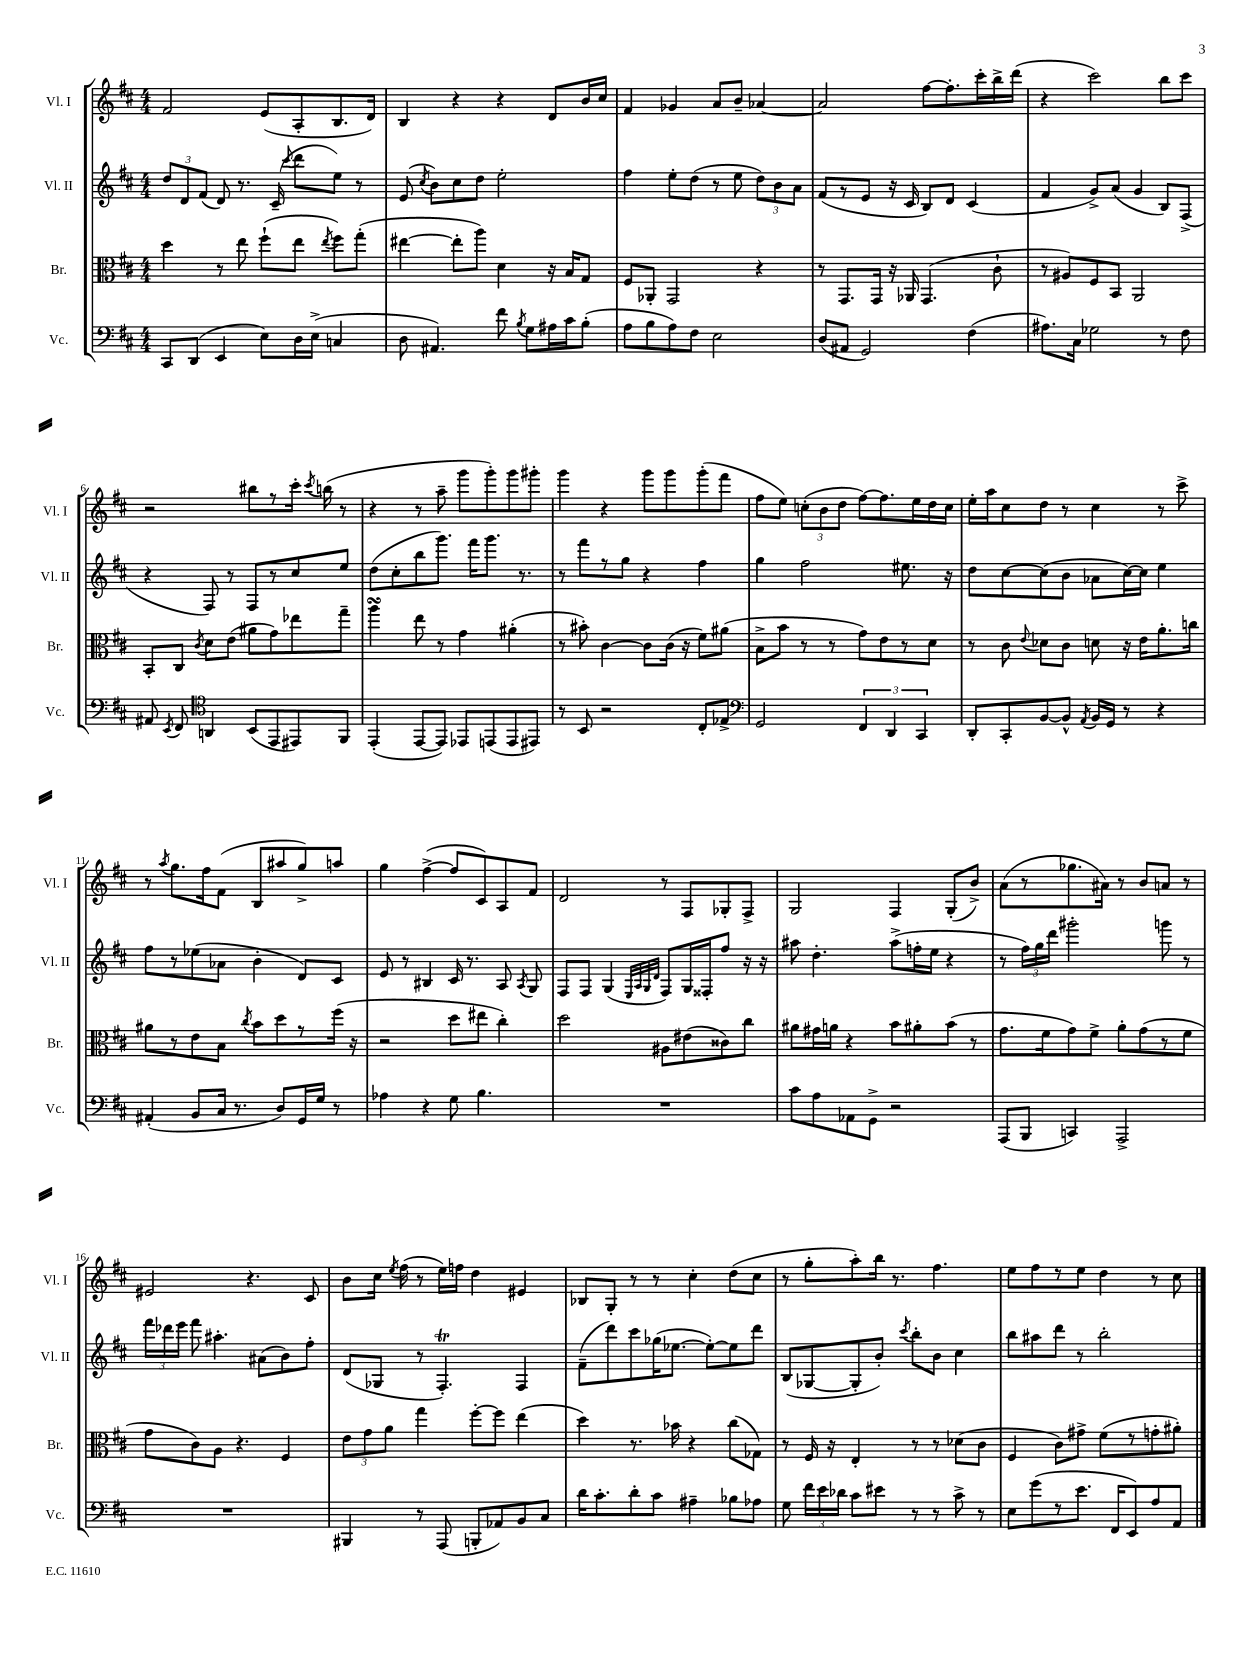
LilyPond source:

<<
\new StaffGroup <<
\new Staff = "s0" \with { instrumentName = "Vl. I" shortInstrumentName = "Vl. I" } {
    \clef treble \key d \major \numericTimeSignature \time 4/4
    \autoBeamOff fis'2 e'8[( a8-. b8. d'16]) |
    b4 r4 r4 d'8[ b'16 cis''16] |
    fis'4 ges'4 a'8[ b'8]-- aes'4~ |
    aes'2 fis''8[~ fis''8.-. cis'''16-. b''16-> d'''16]( |
    r4 cis'''2) b''8[ cis'''8] |
    r2 bis''8[ r8 cis'''16]-. \acciaccatura { cis'''8 } b''16( r8 |
    r4 r8 a''8-- g'''8[ g'''8-.) g'''8 gis'''8]-. |
    g'''4 r4 g'''8[ g'''8 g'''8-.( fis'''8] |
    fis''8[ e''8]) \tuplet 3/2 { c''8[-.( b'8 d''8] } fis''8[~) fis''8. e''16 d''16 c''16] |
    e''16[-. a''16 cis''8 d''8] r8 cis''4 r8 cis'''8-> |
    r8 \acciaccatura { a''8 } g''8.[ fis''16 fis'8]( b8[ ais''8 g''8->) a''8] |
    g''4 fis''4~->( fis''8[ cis'8) a8 fis'8] |
    d'2 r8 fis8[ ges8-. fis8]-> |
    g2 fis4 g8[-.( b'8]->) |
    a'8[( r8 ges''8. ais'16]) r8 b'8[ a'8] r8 |
    eis'2 r4. cis'8 |
    b'8[ cis''16] \acciaccatura { e''8 } fis''16( r8 e''16[) f''16] d''4 eis'4 |
    bes8[ g8]-. r8 r8 cis''4-. d''8[( cis''8] |
    r8 g''8[-. a''8-.) b''16] r8. fis''4. |
    e''8[ fis''8 r8 e''8] d''4 r8 cis''8 \bar "|." |
}
\new Staff = "s1" \with { instrumentName = "Vl. II" shortInstrumentName = "Vl. II" } {
    \clef treble \key d \major \numericTimeSignature \time 4/4
    \autoBeamOff \tuplet 3/2 { d''8[ d'8 fis'8]( } d'8) r8. cis'16--( \appoggiatura { cis'''8 } d'''8[ e''8]) r8 |
    e'8( \acciaccatura { cis''8 } b'8[) cis''8 d''8] e''2-. |
    fis''4 e''8[-. d''8]( r8 e''8 \tuplet 3/2 { d''8[) b'8 a'8] } |
    fis'8[( r8 e'8] r16 cis'16 b8[) d'8] cis'4( |
    fis'4 g'8[->) a'8]( g'4 b8[) fis8]->( |
    r4 fis8) r8 fis8[ r8 cis''8 e''8] |
    d''8[( cis''8-. b''8 g'''8.]) fis'''16[ g'''8.] r8. |
    r8 fis'''8[ r8 g''8] r4 fis''4 |
    g''4 fis''2 eis''8. r16 |
    d''8[ cis''8~ cis''8( b'8] aes'8[ cis''16~) cis''16] e''4 |
    fis''8[ r8 ees''8( aes'8] b'4-. d'8[) cis'8] |
    e'8 r8 bis4 cis'16 r8. a8 \acciaccatura { a8 } g8 |
    fis8[ fis8] g4( \grace { e32[ a32 g32 d'32] } fis8[) g16 fisis16-. fis''8] r16 r16 |
    ais''8 d''4.-. ais''8[->( f''16-. e''16] r4 |
    r8 \tuplet 3/2 { fis''16[) g''16 d'''16] } gis'''2-. g'''8 r8 |
    \tuplet 3/2 { fis'''16[ des'''16 e'''16] } fis'''8 ais''4.-. ais'8[( b'8) fis''8]-. |
    d'8[( ges8] r8 fis4.-.\trill) fis4 |
    fis'8[--( d'''8) cis'''8 ges''16( ees''8.]~ ees''8[~-.) ees''8 d'''8] |
    b8[( ges8~ ges8-. b'8]-.) \acciaccatura { cis'''8 } b''8[-. b'8] cis''4 |
    b''8[ ais''8 d'''8] r8 b''2-. \bar "|." |
}
\new Staff = "s2" \with { instrumentName = "Br." shortInstrumentName = "Br." } {
    \clef alto \key d \major \numericTimeSignature \time 4/4
    \autoBeamOff d''4 r8 e''8 fis''8[-!( e''8] \acciaccatura { e''8 } fis''8[) g''8]-.( |
    eis''4~ eis''8[-. a''8]) d'4 r16 b16[ g8] |
    fis8[ aes,8]-. g,2 r4 |
    r8 g,8.[ g,16] r16 aes,16 g,4.( cis'8-! |
    r8 ais8[) fis8 b,8] a,2 |
    b,8[-. cis8] \acciaccatura { cis'8 } d'8[ e'8]( ais'8[ g'8) ees''8 g''8]-- |
    a''4\turn e''8 r8 g'4 ais'4-.( |
    r8 bis'8-.) cis'4~ cis'8[ cis'16]( r16 fis'8[) ais'8]( |
    b8[-> b'8] r8 r8 g'8[) e'8 r8 d'8] |
    r8 cis'8 \appoggiatura { e'8 } des'8[ cis'8] d'8 r16 e'16[ a'8.-. c''16] |
    ais'8[ r8 e'8 b8] \acciaccatura { cis''8 } b'8[ d''8 r8 fis''16]( r16 |
    r2 d''8[ eis''8] cis''4-.) |
    d''2 ais8[ eis'8( cisis'8) cis''8] |
    ais'8[ gis'16 a'16] r4 b'8[ ais'8-. b'8]( r8 |
    g'8.[ fis'16 g'8) fis'8]-> a'8[-. g'8( r8 fis'8] |
    g'8[ cis'8) a8] r4. fis4 |
    \tuplet 3/2 { e'8[ g'8 a'8] } g''4 fis''8[~-. fis''8] e''4( |
    d''4) r8. bes'16 r4 cis''8[( ges8]) |
    r8 fis16 r16 e4-. r8 r8 des'8[( cis'8] |
    fis4 cis'8[) gis'8]-> fis'8[( r8 g'8-. ais'8]-.) \bar "|." |
}
\new Staff = "s3" \with { instrumentName = "Vc." shortInstrumentName = "Vc." } {
    \clef bass \key d \major \numericTimeSignature \time 4/4
    \autoBeamOff cis,8[ d,8]( e,4 e8[) d16 e16]->( c4 |
    d8 ais,4.) fis'8 \acciaccatura { b8 } g8[ ais16 cis'16 b8]-.( |
    a8[ b8 a8) fis8] e2 |
    d8[( ais,8] g,2) fis4( |
    ais8.[) cis16] ges2 r8 fis8 |
    ais,8 \acciaccatura { e,8 } fis,8 \clef tenor a,4 b,8[( e,8 eis,8) fis,8] |
    e,4-.( e,8[~ e,8]) ees,8[ e,8( e,8 eis,8]) |
    r8 b,8 r2 cis8[-. ees8]-> |
    \clef bass g,2 \tuplet 3/2 { fis,4 d,4 cis,4 } |
    d,8[-. cis,8-. b,8~ b,8]-^ \acciaccatura { a,8 } b,16[ g,16] r8 r4 |
    ais,4-.( b,8[ cis16] r8. d8[) g,16 g16] r8 |
    aes4 r4 g8 b4. |
    R1 |
    cis'8[ a8 aes,8 g,8]-> r2 |
    a,,8[( b,,8] c,4) a,,2-> |
    R1 |
    bis,,4 r8 a,,8( b,,8[-. aes,8) b,8 cis8] |
    d'16[ cis'8.-. d'8-. cis'8] ais4-- bes8[ aes8] |
    g8 \tuplet 3/2 { fis'16[ e'16 des'16] } cis'8[ eis'8] r8 r8 cis'8-> r8 |
    e8[ g'8( r8 e'8.] fis,16[ e,8) a8 a,8] \bar "|." |
}
>>
>>
